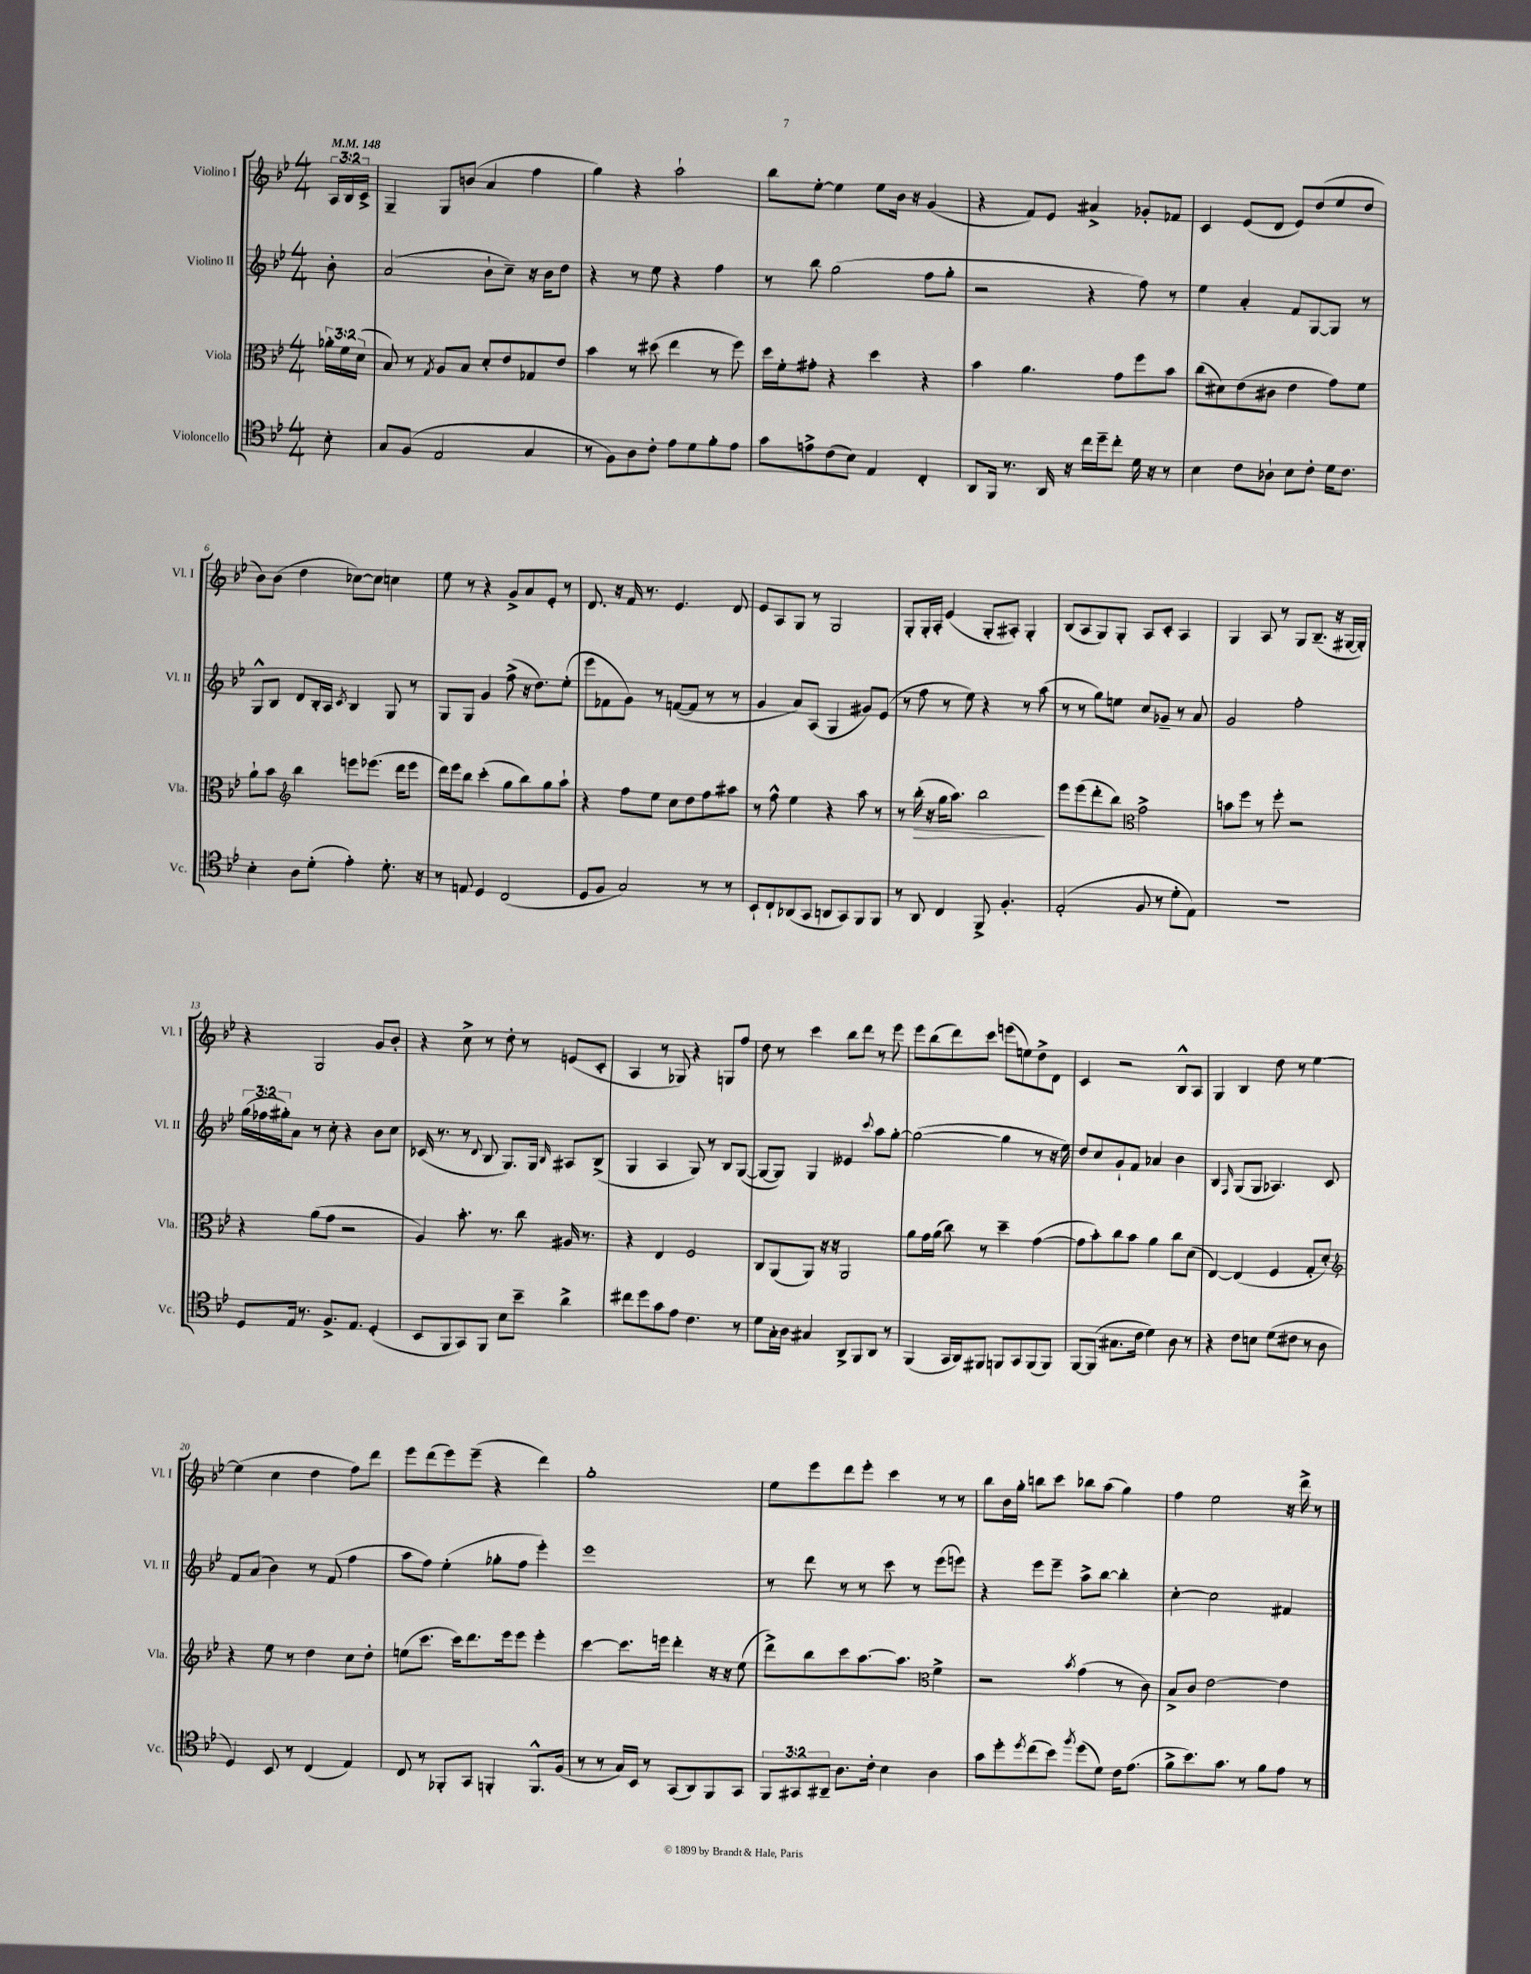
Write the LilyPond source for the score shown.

<<
\new StaffGroup <<
\new Staff = "s0" \with { instrumentName = "Violino I" shortInstrumentName = "Vl. I" } {
    \clef treble \key bes \major \numericTimeSignature \time 4/4 \override Staff.TupletNumber.text = #tuplet-number::calc-fraction-text \partial 8 \tempo 4 = 148
    \tuplet 3/2 { a16 bes16 c'16-> } |
    g4-- g8 b'8( a'4 f''4 |
    g''4) r4 a''2-! |
    bes''8 ees''8~-. ees''4 ees''8 bes'16 r16 g'4( |
    r4 f'8) ees'8 ais'4-> ges'8-. fes'8 |
    c'4 ees'8( d'8 ees'8) d''8( ees''8 d''8 |
    bes'8) bes'8( d''4 ces''8~) ces''8 c''4 |
    ees''8 r8 r4 g'8-> a'8 ees'8-. r8 |
    d'8. r16 f'16 r8. ees'4. d'8 |
    ees'8 a8 g8 r8 g2 |
    g8-. g16-. a16-. ees'4( g8-. ais8-.) g4-. |
    bes8( a8 g8) g8-. a8 c'8-. a4 |
    g4 a8 r8 g8 bes8.--( r16 gis16~ gis16-.) |
    r4 g2 g'8 bes'8-. |
    r4 c''8-> r8 d''8-. r8 e'8( c'8-. |
    a4 r8 ges8) r4 g8 f''8 |
    d''8 r8 c'''4 bes''8 d'''8 r8 ees'''8 |
    ees'''8 bes''8( d'''8) c'''8 e'''8( e''8) d''8-> d'8 |
    c'4 r2 bes8-^ a8 |
    g4 bes4 d''8 r8 ees''4~ |
    ees''4( c''4 d''4 f''8) d'''8 |
    ees'''8 d'''8( ees'''8) ees'''8--( r4 d'''4) |
    g''1-. |
    ees''8 ees'''8 d'''8 ees'''8-. c'''4 r8 r8 |
    bes''8 bes'16 g''16-. b''8 c'''8 bes''8 a''8( g''4) |
    f''4 ees''2 r16 d'''16-> r8 \bar "|." |
}
\new Staff = "s1" \with { instrumentName = "Violino II" shortInstrumentName = "Vl. II" } {
    \clef treble \key bes \major \numericTimeSignature \time 4/4 \override Staff.TupletNumber.text = #tuplet-number::calc-fraction-text \partial 8
    bes'8-. |
    a'2( bes'8-! c''8--) r16 bes'16 d''8 |
    r4 r8 ees''8 r4 f''4 |
    r8 bes''8 g''2( f''8 g''8-. |
    r2 r4 f''8) r8 |
    ees''4 a'4-. f'8 g8~ g8 r8 |
    g8-^ bes8 d'8 bes16-. a16 \acciaccatura { c'8 } bes4 g8 r8 |
    g8 g8 g'4 f''8->( r16 d''8.) ees''8-.( |
    ees'''8 fes'8 g'8) r8 f'8~( f'8 r8 r8 |
    g'4 a'8) a8( g4 gis'8) ees'8( |
    r8 f''8 r8 ees''8) r4 r8 a''8( |
    r8 r8 g''8) e''8 c''8 ges'8-- r8 a'8 |
    g'2 f''2-. |
    \tuplet 3/2 { g''16( fes''16 gis''16-.) } a'8 r8 c''8-. r4 bes'8 c''8 |
    ces'16( r8. r8 \appoggiatura { d'8 } bes8 g8.) g16 \grace { bes16 } ais8 bes8->( |
    g4 a4 g8) r8 bes8 g8~( |
    g8~ g8) g4 eeses'4 \appoggiatura { c'''8 } a''8 g''8~-. |
    g''2~( g''4 r8 r16 ees''16) |
    d''8 c''8 g'8-! f'8 aes'4 bes'4 |
    bes4 \grace { f16 } g8( g8 aes4.) c'8 |
    f'8 a'8( bes'4) r8 f'8( f''4 |
    a''8 f''8) ees''4-.( ges''8-. f''8 ees'''4-.) |
    ees'''1 |
    r8 d'''8 r8 r8 c'''8 r8 ees'''8( e'''8) |
    r4 ees'''8 ees'''8-- a''8-> bes''8~ bes''4-. |
    c''4~-. c''2 fis'4 \bar "|." |
}
\new Staff = "s2" \with { instrumentName = "Viola" shortInstrumentName = "Vla." } {
    \clef alto \key bes \major \numericTimeSignature \time 4/4 \override Staff.TupletNumber.text = #tuplet-number::calc-fraction-text \partial 8
    \tuplet 3/2 { aes'16-. f'16 d'16( } |
    bes8) r8 \acciaccatura { g8 } a8 bes8 d'8-. ees'8 ges8 ees'8 |
    bes'4 r8 dis''8( ees''4 r8 f''8) |
    d''16 f'16-. gis'8-. r4 d''4 r4 |
    bes'4 a'4. g'8 f''8 bes'8 |
    c''8( dis'8) ees'8( cis'8 ees'4 g'8) f'8 |
    a'8-! bes'8 \clef treble bes''4 e'''8 ees'''8.( d'''16 ees'''8 |
    d'''16) ees'''16 bes''8 c'''4-.( g''8 bes''8) g''8 a''8-! |
    r4 f''8 ees''8 c''8 d''8 f''8 ais''8 |
    r8 f''8-^ ees''4 r4 a''8 r8 |
    r8 bes''16-.\>( r16 g''16 a''8.) bes''2\! |
    ees'''8 ees'''8( d'''8-. bes''8) \clef alto g'2-> |
    b'8 f''8 r8 f''8-. r2 |
    r4 a'8( g'8 r2 |
    a4) bes'8.-. r8. c''8 ais16 r8. |
    r4 ees4 f2 |
    c8 a,8( a,8) r16 r16 a,2 |
    a'8 g'16 a'16( c''8) r8 d''4-- g'4~( |
    g'8 bes'8-.) c''8 bes'8 a'4 c''8 d'8( |
    ees4~) ees4( f4 g8-. d'8-.) |
    \clef treble r4 ees''8 r8 d''4 c''8 d''8-. |
    e''8( c'''8. c'''16) d'''8. ees'''16 ees'''8 ees'''4-. |
    c'''4~ c'''8. e'''16 d'''4-. r16 r16 ees''8( |
    d'''8->) bes''8 c'''8 a''8.~ a''8. \clef alto f'4-> |
    r2 \acciaccatura { bes'8 } g'4( r8 c'8) |
    bes8-> c'8 ees'2~ ees'4 \bar "|." |
}
\new Staff = "s3" \with { instrumentName = "Violoncello" shortInstrumentName = "Vc." } {
    \clef tenor \key bes \major \numericTimeSignature \time 4/4 \override Staff.TupletNumber.text = #tuplet-number::calc-fraction-text \partial 8
    bes8-. |
    g8 f8( ees2 g4 |
    r8 f8) a8 c'8-. ees'8 d'8 f'8-. ees'8 |
    g'8 e'8-> c'8( bes8) ees4 c4-. |
    a,8 f,16 r8. a,16 r16 c''16 d''16-- c''8-. d'16 r16 r8 |
    bes4 c'8 aes8-! bes8 c'8-. d'16 c'8. |
    bes4-. a8 d'8-.( ees'4-.) d'8.-. r16 |
    r8 e8 d4 c2( |
    d8 f8 g2) r8 r8 |
    bes,8-! c8-! aes,8( g,8 a,8 g,8) f,8 f,8 |
    r8 a,8 c4 f,8-> f4.-. |
    ees2-.( f8 r8 d'8-. ees8) |
    R1 |
    d8 ees16 r8. f8.-> ees8. d4-.( |
    bes,8 f,8 g,8) f,8 bes8 bes'8-- a'4-> |
    cis''8 d''8 g'8 ees'8 c'4. r8 |
    d'8 g16-. a16 gis4 a,8-> f,8 a,8 r8 |
    f,4( g,16 a,16) fis,8 f,8 g,8 f,8( f,8) |
    f,8~ f,8( gis8. c'16 d'4) a8 r8 |
    r4 c'8 b8 d'8( cis'8 r8 a8 |
    d4) bes,8 r8 c4( ees4) |
    c8 r8 fes,8-. g,8 f,4-. f,8.-^ f16( |
    r8 r8 g16) bes,16 r8 g,8( a,8) f,8 g,8 |
    \tuplet 3/2 { f,8 gis,8 ais,8-- } a8. c'16-. bes4 a4 |
    g'8 d''8-. \acciaccatura { d''8 } c''8( bes'8) \acciaccatura { f''8 } d''8( d'8) c'16 ees'8.( |
    f'8-> bes'8.) g'8. r8 f'8 ees'8 r8 \bar "|." |
}
>>
>>
